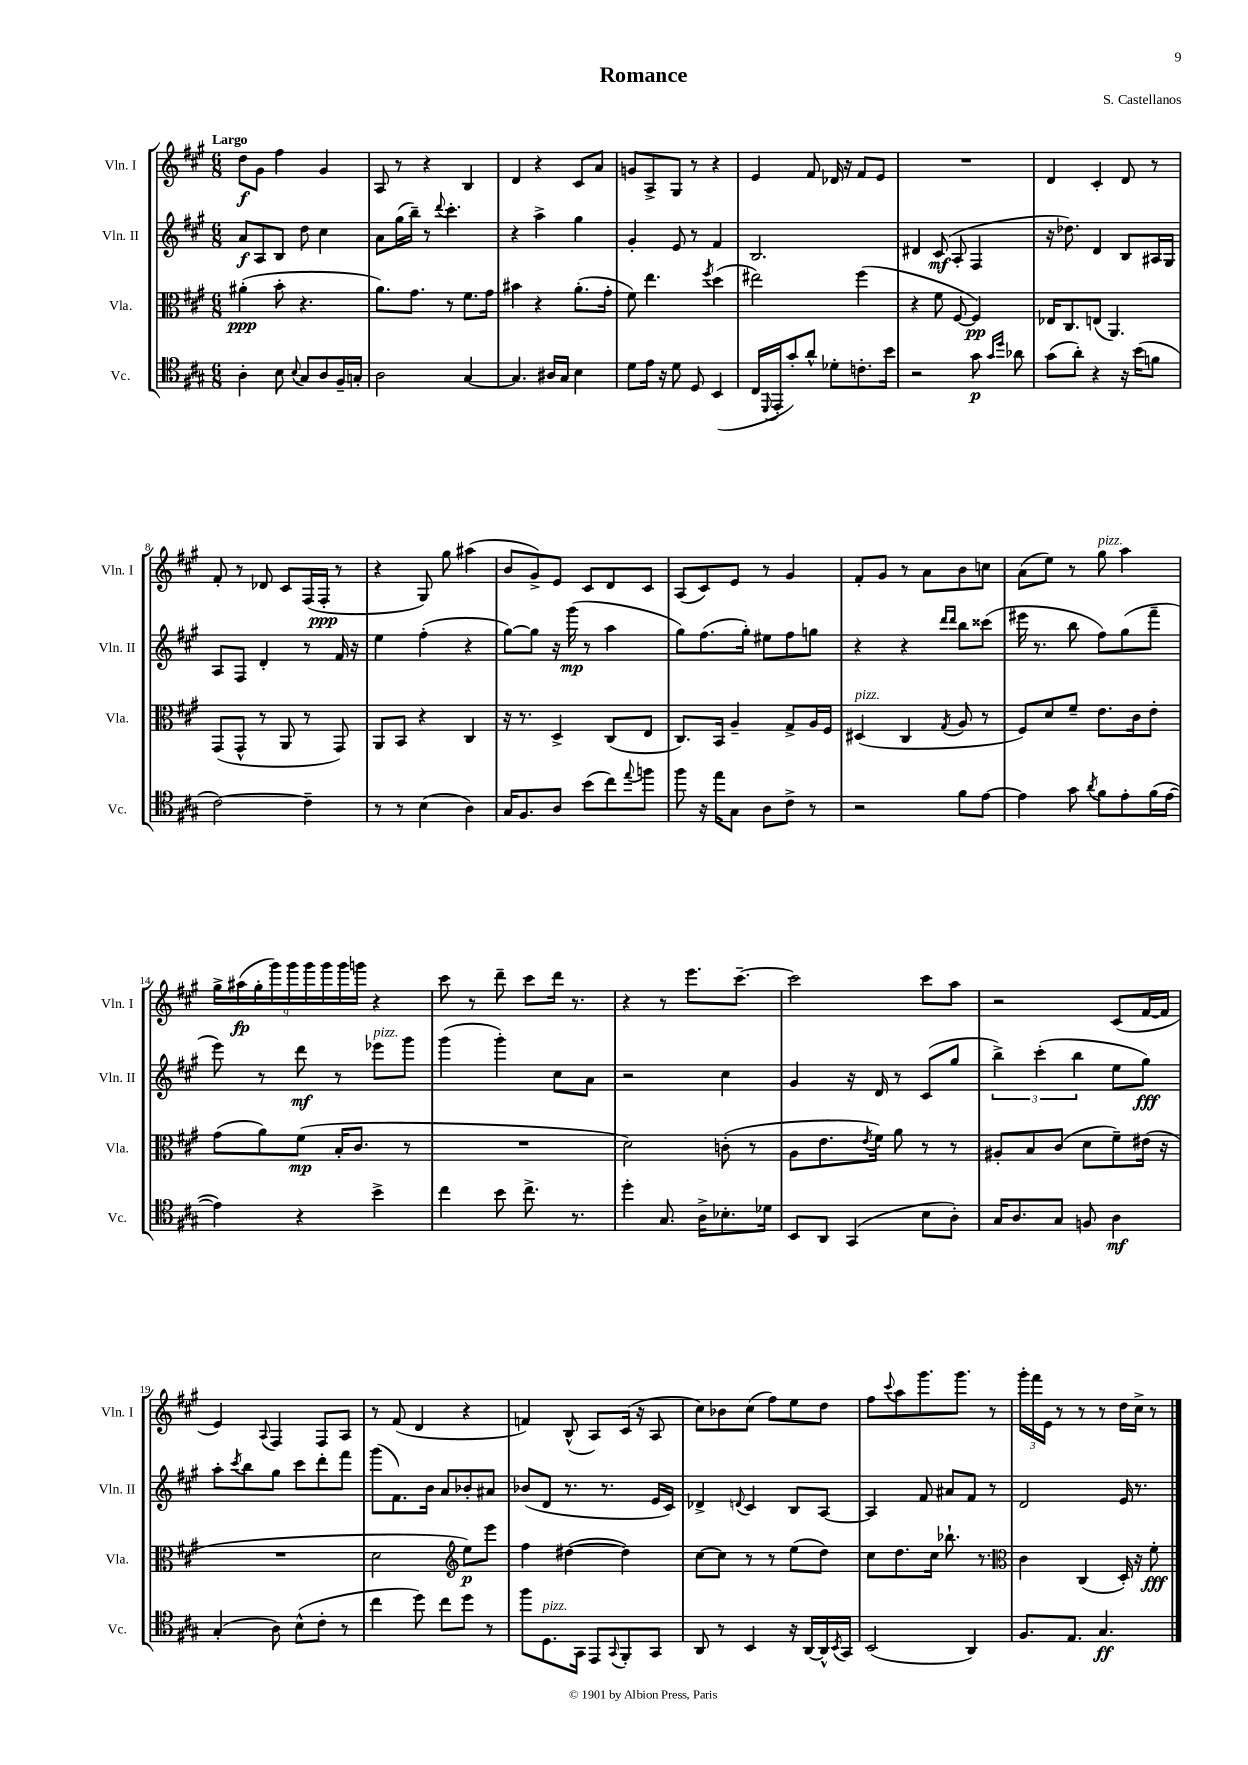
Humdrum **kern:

**kern	**kern	**kern	**kern
*staff4	*staff3	*staff2	*staff1
*clefC4	*clefC3	*clefG2	*clefG2
*k[f#c#g#]	*k[f#c#g#]	*k[f#c#g#]	*k[f#c#g#]
*M6/8	*M6/8	*M6/8	*M6/8
4A'	(4a#'	8a	8dd
.	.	8A	8g#
8B	8b'	8B	4ff#
8qqB	.	.	.
8G#	4.r	8dd	.
8A	.	4cc#	4g#
16F#~	.	.	.
16G'	.	.	.
=	=	=	=
2A	8.a)	8a	8A
.	.	(16gg#	8r
.	8.g#	16bb~)	.
.	.	8r	4r
.	.	8qqddd	.
.	8r	4.ccc#'	.
[4G#	8.f#	.	4B
.	16g#	.	.
=	=	=	=
4.G#]	4b#	4r	4d
.	4r	4aa^	4r
16A#	.	.	.
16G#	.	.	.
4B	(8.a'	4gg#	8c#
.	.	.	8a
.	16g#'	.	.
=	=	=	=
8d	8f#)	4g#'	8g
16e	4.ee	.	8A^
16r	.	.	.
8d	.	8e	8G#
8D	.	8r	8r
.	8qff#	.	.
(4BB	(4dd	4f#	4r
=	=	=	=
16C#	2ee#)	2.B	4e
8qqDD	.	.	.
16EE'	.	.	.
8g#')	.	.	.
8a^^	.	.	8f#
8d-'	.	.	16d-
.	.	.	16r
8.c'	(4ff#	.	8f#
.	.	.	8e
16b	.	.	.
=	=	=	=
2r	4r	4d#	2.r
.	8f#	(8c#	.
.	[8F#	8A'	.
8g#	4F#])	4F#	.
16qqg#	.	.	.
16qqdd	.	.	.
8a-	.	.	.
=	=	=	=
(8g#	16E-	16r	4d
.	8.C#	8.dd-)	.
8a')	.	.	.
4r	(8E	4d	4c#'
.	4.AA)	.	.
16r	.	8B	8d
(16b	.	.	.
8f	.	16A#	8r
.	.	16G#	.
=	=	=	=
[2c#)	(8GG#	8A	8f#'
.	8GG#^^	8F#	8r
.	8r	4d'	8d-
.	8AA	.	8c#
4c#~]	8r	8r	(16F#
.	.	.	16F#'
.	8GG#)	16f#	8r
.	.	16r	.
=	=	=	=
8r	8AA	4ee	4r
8r	8BB	.	.
(4B	4r	(4ff#'	8G#)
.	.	.	8gg#
4A)	4C#	4r	(4aa#
=	=	=	=
16G#	16r	[8gg#)	8b
8.F#	8.r	.	.
.	.	8gg#]	8g#^)
8A	4D^	16r	8e
.	.	(16ggg#	.
(8b	.	8r	8c#
8cc#)	(8C#	4aa	8d
8qqee	.	.	.
8ff	8E	.	8c#
=	=	=	=
8ff#	8.C#)	8gg#)	(8A
16r	.	(8.ff#	8c#)
16ee	16BB	.	.
8G#	4A~	.	8e
.	.	16gg#')	.
8A	.	8ee#	8r
8c#^	8G#^	8ff#	4g#
8r	16A	8gg	.
.	16F#	.	.
=	=	=	=
2r	(4D#	4r	8f#'
.	.	.	8g#
.	4C#	4r	8r
.	.	.	8a
.	.	16qqddd	.
.	8qG#	16qqddd	.
8f#	8A	8bb	8b
[8e	8r	(8ccc##	8cc
=	=	=	=
4e]	8F#)	16eee#	(8a
.	.	8.r	.
.	8d	.	8ee)
8g#	8f#~	8bb	8r
8qa	.	.	.
8f#	8.e	8ff#)	8gg#
8e'	.	(8gg#	4aa
.	16c#	.	.
(16f#	8e'	8fff#~	.
[16e	.	.	.
=	=	=	=
4e])	(8g#	8eee)	18gg#^
.	.	.	(18aa#
.	.	.	18gg#'
.	8a)	8r	.
.	.	.	18ggg#)
.	.	.	18ggg#
4r	(8f#	8ddd	.
.	.	.	18ggg#
.	.	.	18ggg#
.	16B'	8r	.
.	.	.	18ggg#
.	8.c#	.	.
.	.	.	18ggg
4b^	.	8eee-	4r
.	8r	8ggg#	.
=	=	=	=
4cc#	2.r	(4ggg#	8ccc#
.	.	.	8r
8b	.	4ggg#')	8ddd~
8.cc#^	.	.	8ccc#
.	.	8cc#	16ddd
8.r	.	.	8.r
.	.	8a	.
=	=	=	=
4dd'	2d)	2r	4r
8.G#	.	.	8r
.	.	.	8.eee
16A^	.	.	.
8.B-'	(8c'	4cc#	.
.	.	.	[8.ccc#~
.	8r	.	.
16d-	.	.	.
=	=	=	=
8BB	8A	4g#	2ccc#]
8AA	8.e	.	.
(4GG#	.	16r	.
.	8qe	.	.
.	16f#)	16d	.
.	8a	8r	.
8B	8r	(8c#	8ccc#
8A')	8r	8gg#	8aa
=	=	=	=
16G#	8A#'	6bb^)	2r
8.A	.	.	.
.	8B	.	.
.	.	(6ccc#'	.
8G#	(8c#	.	.
.	.	6bb	.
8F	8d	.	.
4A	8f#~)	8ee	(8c#
.	(16e#	8gg#)	[16f#
.	16r	.	16f#]
=	=	=	=
(4G#'	2.r	8aa'	4e)
.	.	8qccc#	.
.	.	8bb	.
.	.	.	8qqA
8A)	.	8gg#	4F#
(8B^^	.	8ccc#	.
8c#'	.	8ddd'	8F#
8r	.	8fff#	8A
=	=	=	=
4cc#	2d	(8ggg#	8r
.	.	8.f#)	(8f#
8dd)	.	.	4d
.	.	16b	.
8cc#	.	8a	.
*	*clefG2	*	*
8dd	8ee)	8b-'	4r
8r	8eee	8a#	.
=	=	=	=
8ff#	4ff#	(8b-	4f)
8.D	.	8d	.
.	([4dd#	8.r	(8B^^
16GG#	.	.	.
8EE	.	.	8A)
.	.	8.r	.
8qqGG#	.	.	.
8FF#'	4dd#])	.	(16c#
.	.	.	16r
8GG#	.	16e	8A
.	.	16c#)	.
=	=	=	=
8AA	[8cc#	4d-^	8cc#)
8r	8cc#]	.	8b-
.	.	8qqd	.
4BB	8r	4c#	(8cc#
.	8r	.	8ff#)
16r	(8ee	8B	8ee
[16AA	.	.	.
16AA^^]	8dd)	[8A	8dd
8qBB	.	.	.
16GG#	.	.	.
=	=	=	=
(2BB	8cc#	4A]	8ff#
.	.	.	8qqccc#
.	8.dd	.	8aa
.	.	8f#	8.ggg#
.	16cc#	.	.
.	8.bb-`	8a#	.
.	.	.	8.ggg#
4AA)	.	8f#	.
.	8.r	.	.
.	.	8r	8r
=	=	=	=
*	*clefC3	*	*
8.F#	4c#	2d	24ggg#'
.	.	.	24fff#
.	.	.	24e
.	.	.	8r
8.E	.	.	.
.	(4C#	.	8r
4.G#	.	.	8r
.	16D')	16e	16dd
.	16r	8.r	16cc#^
.	8f#'	.	8r
==	==	==	==
*-	*-	*-	*-
